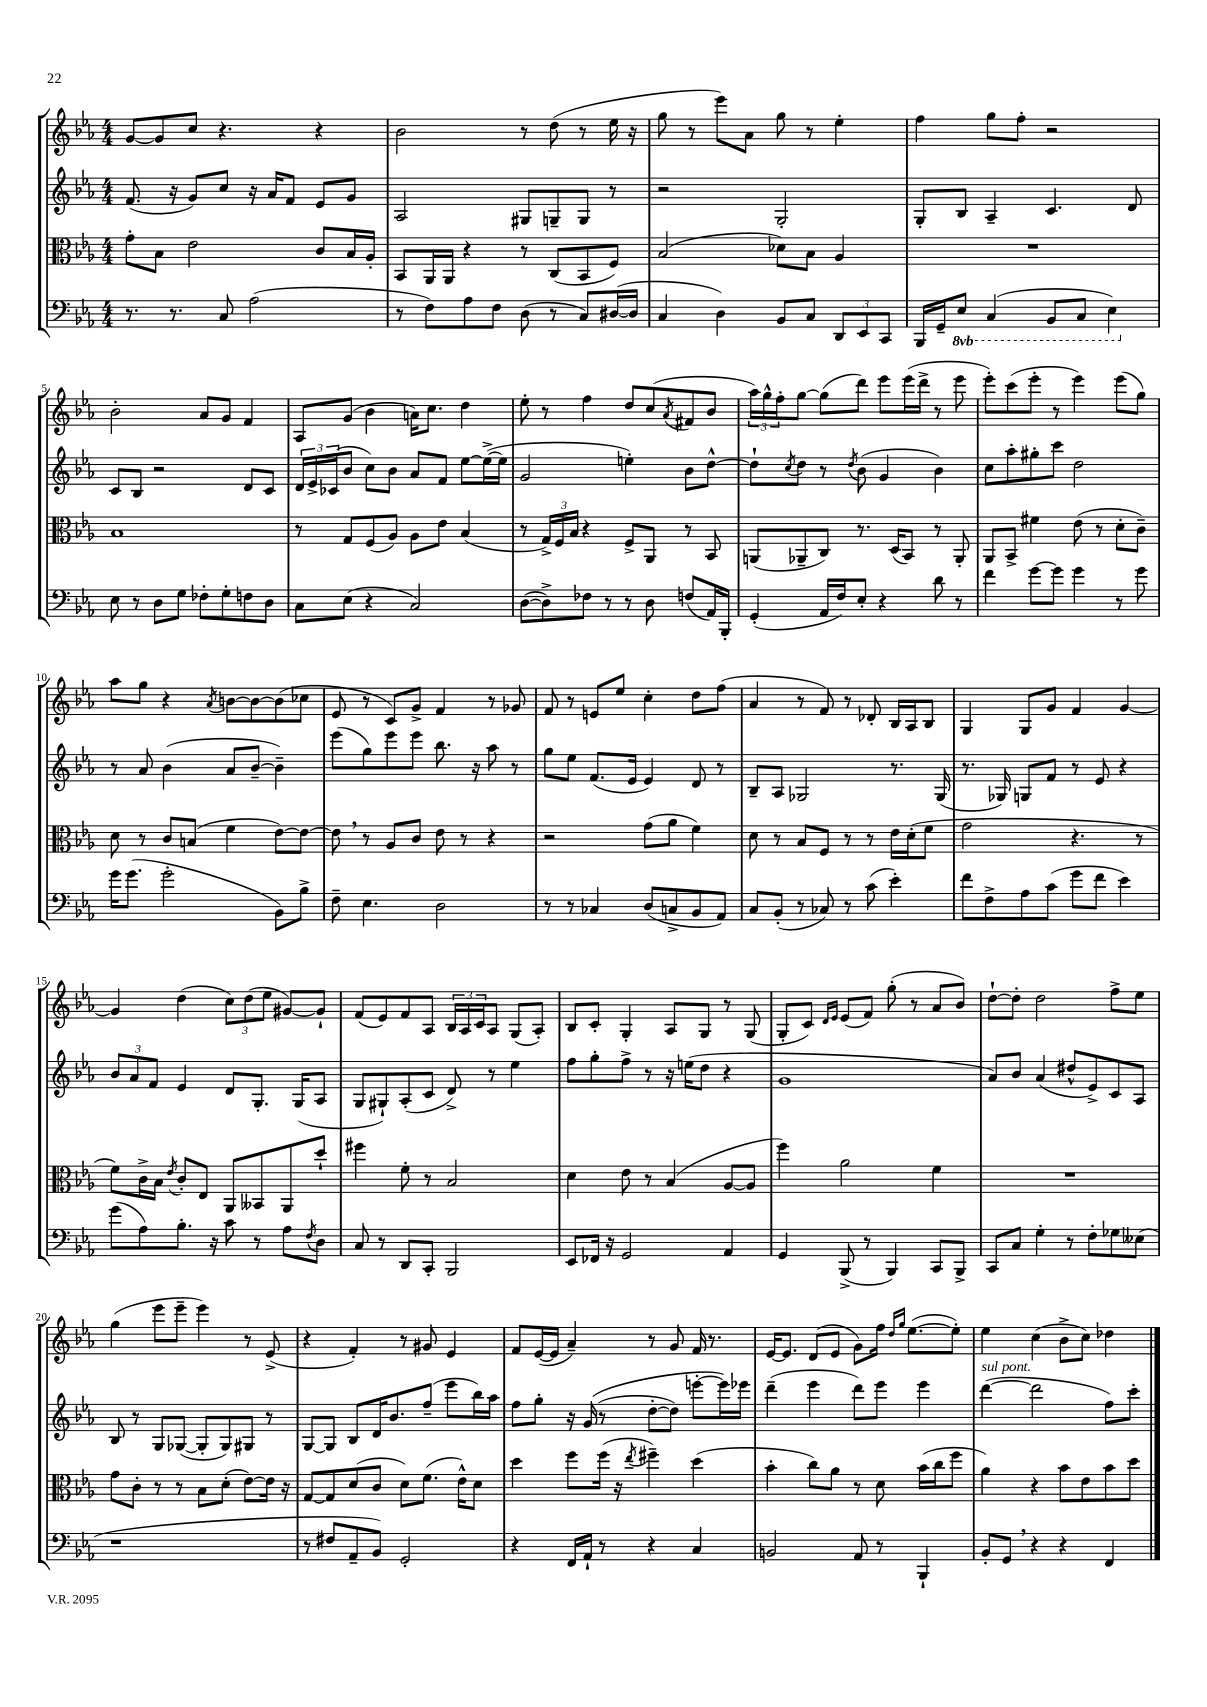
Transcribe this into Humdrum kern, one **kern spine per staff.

**kern	**kern	**kern	**kern
*part4	*part3	*part2	*part1
*staff4	*staff3	*staff2	*staff1
*clefF4	*clefC3	*clefG2	*clefG2
*k[b-e-a-]	*k[b-e-a-]	*k[b-e-a-]	*k[b-e-a-]
*M4/4	*M4/4	*M4/4	*M4/4
=1	=1	=1	=1
8.r	8g'\L	(8.f/	[8g/L
.	8B-\J	.	8g/]
8.r	.	16r	.
.	2e-\	8g/L)	8cc/J
8C/	.	8cc/J	4.r
(2A-\	.	16r	.
.	.	16a-/KL	.
.	.	8f/J	.
.	8c/L	8e-/L	4r
.	16B-/L	8g/J	.
.	16A-'/JJ	.	.
=2	=2	=2	=2
8r	8BB-/L	2A-/	2b-\
8F\L)	16AA-/L	.	.
.	16AA-/JJ	.	.
8A-\	4r	.	.
8F\J	.	.	.
(8D\	8r	8G#X/L	8r
8r	(8C/L	8Gn~/	(8dd\
8C/L)	8BB-/	8G/J	8r
([16D#X/L	8F/J)	8r	16ee-\
16D#/JJ]	.	.	16r
=3	=3	=3	=3
4C/	(2B-/	2r	8gg\
.	.	.	8r
4D\)	.	.	8eee-\L)
.	.	.	8a-\J
8BB-/L	8d-X\L)	2G'/	8gg\
8C/J	8B-\J	.	8r
12DD/L	4A-/	.	4ee-'\
12EE-/	.	.	.
12CC/J	.	.	.
=4	=4	=4	=4
16BBB-/LL	1r	8G'/L	4ff\
16GG~/J	.	.	.
*8ba	*	*	*
8EE-/J	.	8B-/J	.
(4CC/	.	4A-~/	8gg\L
.	.	.	8ff'\J
8BBB-/L	.	4.c/	2r
8CC/J	.	.	.
4EE-\)	.	.	.
.	.	8d/	.
!!LO:LB:g=z
=5	=5	=5	=5
*X8ba	*	*	*
8E-\	1B-	8c/L	2b-'\
8r	.	8B-/J	.
8D\L	.	2r	.
8G\J	.	.	.
8F-X'\L	.	.	8a-/L
8G'\	.	.	8g/J
8Fn\	.	8d/L	4f/
8D\J	.	8c/J	.
=6	=6	=6	=6
8C\L	8r	24d/LL	8A-/L
.	.	24e-^/	.
.	.	(24c-X/J	.
(8E-\J	8G/L	8b-/J	(8g/J
4r	(8F/	8cc\L)	4b-\
.	8A-/J)	8b-\J	.
2C/)	8A-\L	8a-/L	16an\KL)
.	.	.	8.cc\J
.	8e-\J	8f/J	.
.	(4B-/	[8ee-\L	4dd\
.	.	(16ee-^\L_	.
.	.	16ee-\JJ]	.
=7	=7	=7	=7
([8D\L	8r	2g/	8ee-'\
8D^\])	24G^/LL)	.	8r
.	24F/	.	.
.	24B-/JJ	.	.
8F-X\J	4r	.	4ff\
8r	.	.	.
8r	8F^/L	4een'\)	8dd/L
8D\	8AA-/J	.	(8cc/
.	.	.	8qa-/
(8Fn/L	8r	8b-\L	8f#X/
16AA-/L)	8BB-/	[8dd^^\J	8b-/J
16BBB-'/JJ	.	.	.
=8	=8	=8	=8
(4GG'/	(8AAn/L	8dd`\L]	24aa-\LL)
.	.	.	24gg^^\
.	.	.	24ff'\J
.	.	8qcc/	.
.	8AA-X~/	8dd\J	[8gg\J
16AA-/LL	8C/J)	8r	(8gg\L]
16F/J)	.	.	.
.	.	8qdd/	.
8E-'/J	8.r	(8b-\	8ddd\J)
4r	.	4g/	8eee-\L
.	(16D/KL	.	.
.	8BB-/J)	.	(16eee-\L
.	.	.	16ddd^\JJ
8d\	8r	4b-\)	8r
8r	8AA-'/	.	8eee-\
=9	=9	=9	=9
4f\	8AA-/L	8cc\L	8eee-'\L)
.	8BB-^/J	8aa-'\	(8ccc\
[8g\L	4f#X\	8gg#X'\	8eee-'\J
8g\J]	.	8ccc\J	8r
4g\	(8e-\	2dd\	4eee-\)
.	8r	.	.
8r	8d'\L	.	(8eee-\L
8g\	8c~\J)	.	8gg\J)
!!LO:LB:g=z
=10	=10	=10	=10
16g\KL	8d\	8r	8aa-\L
(8.g\J	.	.	.
.	8r	8a-/	8gg\J
2g'\	8c/L	(4b-\	4r
.	(8Bn/J	.	.
.	.	.	8qa-/
.	4f\	8a-/L	[8bn\L
.	.	[8b-~/J	8b\_
8BB-\L)	[8e-\L)	4b-~\])	(8b\]
8B-^\J	8e-\J_	.	8cc-X\J
=11	=11	=11	=11
8F~\	8e-,\]	(8eee-\L	8e-/
4.E-\	8r	8gg\)	8r
.	8A-/L	8eee-\	8c/L)
.	8c/J	8eee-\J	8g^/J
2D\	8e-\	8.bb-\	4f/
.	8r	.	.
.	.	16r	.
.	4r	8aa-\	8r
.	.	8r	8g-X/
=12	=12	=12	=12
8r	2r	8gg\L	8f/
8r	.	8ee-\J	8r
4C-X/	.	(8.f/L	8en/L
.	.	.	8ee-/J
.	.	16e-/Jk	.
(8D/L	(8g\L	4e-/)	4cc'\
8Cn^/	8a-\J	.	.
8BB-/	4f\)	8d/	8dd\L
8AA-/J)	.	8r	(8ff\J
=13	=13	=13	=13
8C/L	8d\	8B-~/L	4a-/
(8BB-'/J	8r	8A-/J	.
8r	8B-/L	2G-X/	8r
8C-X/)	8F/J	.	8f/)
8r	8r	.	8r
(8c\	8r	.	8d-X'/
4e-'\)	16e-\LL	8.r	16B-/LL
.	(16d'\J	.	16A-/J
.	8f\J	.	8B-/J
.	.	(16G-/	.
=14	=14	=14	=14
8f\L	2g\	8.r	4G/
8F^\	.	.	.
.	.	16G-X/)	.
8A-\	.	8Gn/L	8G/L
(8c\J	.	8f/J	8g/J
8g\L	4.r	8r	4f/
8f\J	.	8e-/	.
4e-\)	.	4r	[4g/
.	8r	.	.
!!LO:LB:g=z
=15	=15	=15	=15
(8g\L	8f\L)	12b-/L	4g/]
.	.	12a-/	.
8A-\)	16c^\L	.	.
.	.	12f/J	.
.	16B-\JJ	.	.
.	8qe-/	.	.
8.B-'\J	8c'/L	4e-/	(4dd\
.	8E-/J	.	.
16r	.	.	.
8c\	8AA-/L	8d/L	12cc\L)
.	.	.	(12dd\
8r	8BB--X/	8.G'/J	.
.	.	.	12ee-\J
8A-\L	8AA-/	.	[8g#X/L)
.	.	(16G/KL	.
8qF/	.	.	.
8D\J	8dd`/J	8A-/J	8g#`/J]
=16	=16	=16	=16
8C/	4ff#X\	8G/L	(8f/L
8r	.	8G#X`/)	8e-/)
8DD/L	8f'\	(8A-'/	8f/
8CC'/J	8r	8c/J	8A-/J
2BBB-/	2B-/	8d^/)	24B-/LL
.	.	.	24A-/
.	.	.	24c/J
.	.	8r	8A-/J
.	.	4ee-\	(8G/L
.	.	.	8A-'/J)
=17	=17	=17	=17
8EE-/L	4d\	8ff\L	8B-/L
16FF-X/Jk	.	8gg'\	8c'/J
16r	.	.	.
2GG/	8e-\	8ff^\J	4G'/
.	8r	8r	.
.	(4B-/	16r	8A-/L
.	.	(16een\KL	.
.	.	8dd\J	8G/J
4AA-/	[8A-/L	4r	8r
.	8A-/J]	.	(8G/
=18	=18	=18	=18
4GG/	4ff\)	1g	8G'/L
.	.	.	8c/J)
.	.	.	16qqd/LL
.	.	.	16qqe-/JJ
(8BBB-^/	2a-\	.	(8e-/L
8r	.	.	8f/J)
4BBB-/)	.	.	(8gg'\
.	.	.	8r
8CC/L	4f\	.	8a-/L
8BBB-^/J	.	.	8b-/J)
=19	=19	=19	=19
8CC/L	1r	8a-/L)	[8dd`\L
8C/J	.	8b-/J	8dd'\J]
4G'\	.	(4a-/	2dd\
8r	.	8dd#X^^/L	.
8F'\L	.	8e-^/)	.
8G-X\	.	8c/	8ff^\L
(8E--X\J	.	8A-/J	8ee-\J
!!LO:LB:g=z
=20	=20	=20	=20
1r	8g\L	8B-/	(4gg\
.	8c'\J	8r	.
.	8r	8G/L	8eee-\L
.	8r	([8G-X/J	8eee-~\J
.	8B-\L	8G-'/L]	4eee-\)
.	(8d'\J	8G-/)	.
.	[8e-\L)	8G#X/J	8r
.	16e-\Jk]	8r	(8e-^/
.	16r	.	.
=21	=21	=21	=21
8r	[8G/L	[8G/L	4r
8F#X/L	8G/]	8G/J]	.
8AA-~/	(8d/	8B-/L	4f'/)
8BB-/J)	8c/J	16d/K	.
.	.	8.b-/	.
2GG'/	8d\L)	.	8r
.	(8.f\J	(8ff~/J	8g#X/
.	.	8eee-\L	4e-/
.	16e-^^\KL)	.	.
.	8d\J	16bb-\L)	.
.	.	16aa-\JJ	.
=22	=22	=22	=22
4r	4dd\	8ff\L	8f/L
.	.	8gg'\J	([16e-/L
.	.	.	16e-/JJ]
16FF/LL	8ff\L	16r	4a-~/)
16AA-`/JJ	.	((16g/	.
8r	(16ff\Jk	8r	.
.	16r	.	.
.	8qee-/	.	.
4r	4ff#X~\)	[8dd'\L	8r
.	.	8dd\J])	8g/
4C/	(4dd\	[8eeen'\L	16f/
.	.	.	8.r
.	.	16eee\L])	.
.	.	16eee-X\JJ	.
=23	=23	=23	=23
2BBn/	4b-'\	(4ddd~\	[16e-/KL
.	.	.	8.e-/J]
.	8cc\L)	4eee-\	(8d/L
.	8a-\J	.	8e-/J
8AA-/	8r	8ddd\L)	8g\L)
8r	8d\	8eee-\J	16ff\Jk
.	.	.	16qqdd/LL
.	.	.	16qqgg/JJ
.	.	.	([8.ee-\L
4BBB-`/	(16b-\LL	4eee-\	.
.	16cc\J	.	.
.	8ff\J	.	8ee-'\J])
=24	=24	=24	=24
!	!	!LO:TX:a:i:t=sul pont.	!
8BB-'/L	4a-\)	([4ddd\	4ee-\
8GG,/J	.	.	.
4r	4r	2ddd\]	(4cc\
4r	8b-\L	.	8b-^\L
.	8e-\	.	8cc\J)
4FF/	8b-\	8ff\L)	4dd-X\
.	8dd\J	8ccc'\J	.
==	==	==	==
*-	*-	*-	*-
